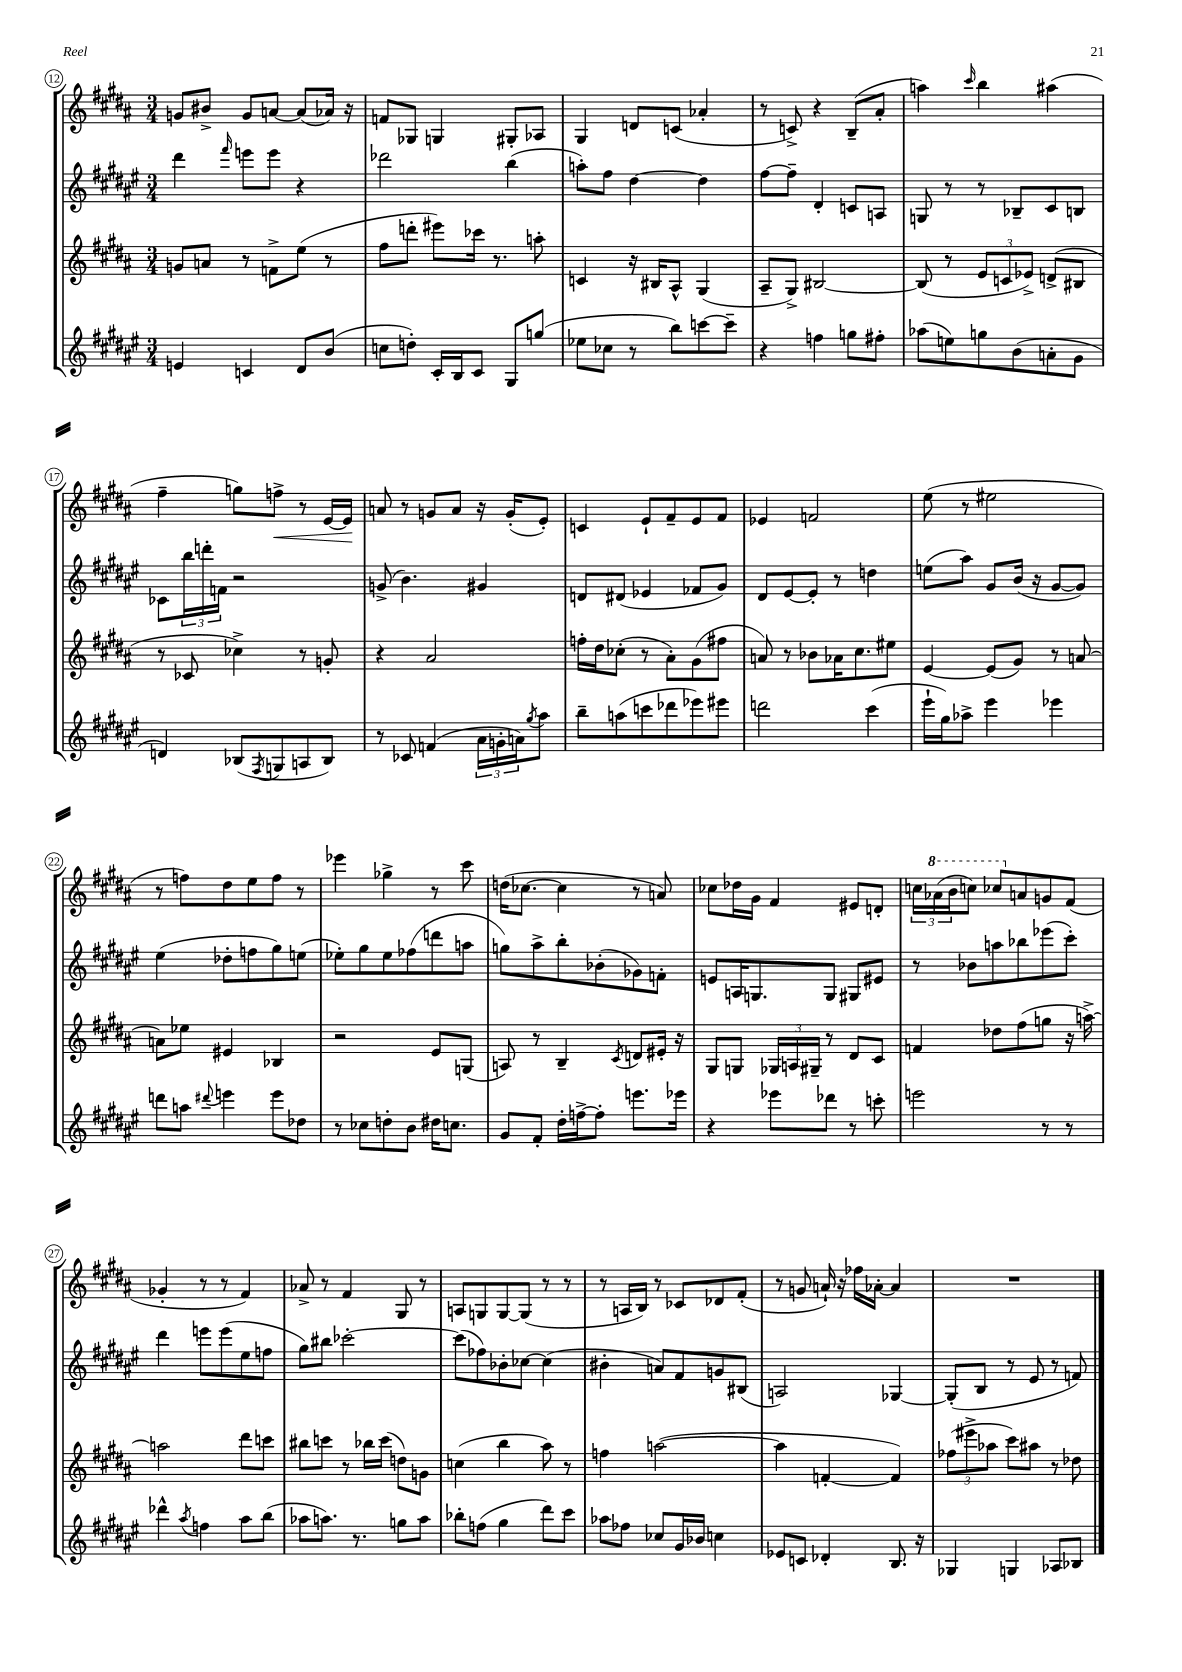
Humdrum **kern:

**kern	**kern	**kern	**kern	**dynam
*part4	*part3	*part2	*part1	*part1
*staff4	*staff3	*staff2	*staff1	*staff1
*clefG2	*clefG2	*clefG2	*clefG2	*
*k[f#c#g#d#a#e#]	*k[f#c#g#d#a#]	*k[f#c#g#d#a#e#]	*k[f#c#g#d#a#]	*
*M3/4	*M3/4	*M3/4	*M3/4	*
=12	=12	=12	=12	=12
4en/	8gn/L	4ddd#\	8gn/L	.
.	8an/J	.	8b#X^/J	.
.	.	16qqfff#/	.	.
4cn/	8r	8eeen\L	8g/L	.
.	8fn^\L	8eee\J	[8an/J	.
8d#/L	(8ee\J	4r	(8a/L]	.
(8b/J	8r	.	16a-X/Jk)	.
.	.	.	16r	.
=13	=13	=13	=13	=13
8ccn\L	8ff#\L	2ddd-X\	8fn/L	.
8ddn'\J)	8dddn'\J	.	8G-X/J	.
16c#'/LL	8eee#X\L)	.	4Gn/	.
16B/J	.	.	.	.
8c#/J	16ccc-X\Jk	.	.	.
.	8.r	.	.	.
8G#/L	.	(4bb\	8G#X'/L	.
(8ggn/J	8aan'\	.	8A-X/J	.
=14	=14	=14	=14	=14
8ee-X\L	4cn/	8aan'\L)	4G#/	.
8cc-X\J	.	8ff#\J	.	.
8r	16r	[4dd#\	8dn/L	.
.	16B#X/KL	.	.	.
8bb\L)	8A#^^/J	.	(8cn/J	.
[8cccn\	(4G#/	4dd#\]	4a-X'/	.
8ccc~\J]	.	.	.	.
=15	=15	=15	=15	=15
4r	8A#~/L	[8ff#\L	8r	.
.	8G#^/J)	8ff#~\J]	8cn^/)	.
4ffn\	[2B#X/	4d#'/	4r	.
8ggn\L	.	8cn/L	(8B~/L	.
8ff#X'\J	.	8An/J	8a#'/J	.
=16	=16	=16	=16	=16
(8aa-X\L	(8B#/]	8Gn/	4aan\)	.
8een\)	8r	8r	.	.
.	.	.	16qqccc#/	.
8ggn\	12e/L	8r	4bb\	.
.	12cn/	.	.	.
(8b\	.	8B-X~/L	.	.
.	12e-X^/J)	.	.	.
8an'\	(8dn^/L	8c#/	(4aa#X\	.
8g#\J	8B#X/J	8Bn/J	.	.
!!LO:LB:g=z
=17	=17	=17	=17	=17
4dn/)	8r	8c-X\L	4ff#~\	.
.	8c-X/	24bb\L	.	.
.	.	24dddn'\	.	.
.	.	24fn\JJ	.	.
(8B-X/L	4cc-X^\)	2r	8ggn\L)	.
8qF#/	.	.	.	.
!	!	!	!	!LO:HP:b
8Gn/	.	.	8ffn^\J	<
8An/	8r	.	8r	.
8B-/J)	8gn'/	.	[16e/LL	.
.	.	.	16e/JJ]	.
.	.	.	.	[
=18	=18	=18	=18	=18
8r	4r	(8gn^/	8an/	.
8c-X/	.	4.b\)	8r	.
(4fn/	2a#/	.	8gn/L	.
.	.	.	8a/J	.
24a#\LL	.	4g#X/	16r	.
24gn'\	.	.	.	.
.	.	.	(16g'/KL	.
24an\J)	.	.	.	.
8qgg#/	.	.	.	.
8aa#\J	.	.	8e'/J)	.
=19	=19	=19	=19	=19
8bb~\L	16ffn'\LL	8dn/L	4cn/	.
.	16dd#\J	.	.	.
(8aan\	(8cc-X'\J	(8d#X/J	.	.
8cccn\	8r	4e-X/	8e`/L	.
8ddd-X\	8a#'\L)	.	8f#~/	.
8eee-X\)	(8g#\	8f-X/L	8e/	.
8eee#X\J	8ff#X\J	8g#/J)	8f#/J	.
=20	=20	=20	=20	=20
2dddn\	8an/)	8d#/L	4e-X/	.
.	8r	[8e#/	.	.
.	8b-X\L	8e#'/J]	2fn/	.
.	16a-X\K	8r	.	.
.	8.cc#\	.	.	.
(4ccc#\	.	4ddn\	.	.
.	8ee#X\J	.	.	.
=21	=21	=21	=21	=21
16eee#`\LL	[4e/	(8een\L	(8ee\	.
16gg#\J)	.	.	.	.
8aa-X^\J	.	8aa#\J)	8r	.
4eee#\	(8e/L]	8g#/L	2ee#X\	.
.	8g#/J)	(16b/Jk	.	.
.	.	16r	.	.
4eee-X\	8r	[8g#/L	.	.
.	[8an/	8g#/J])	.	.
!!LO:LB:g=z
=22	=22	=22	=22	=22
8dddn\L	8an\L]	(4ee#\	8r	.
8aan\J	8ee-X\J	.	8ffn\L)	.
8qqddd#X/	.	.	.	.
4eeen\	4e#X/	8dd-X'\L	8dd#\	.
.	.	8ffn\	8ee\	.
8eee\L	4B-X/	8gg#\)	8ff\J	.
8dd-X\J	.	(8een\J	8r	.
=23	=23	=23	=23	=23
8r	2r	8ee-X'\L)	4eee-X\	.
8cc-X\L	.	8gg#\	.	.
8ddn'\	.	8ee-\	4gg-X^\	.
8b\J	.	(8ff-X\	.	.
16dd#X\KL	8e/L	8dddn\	8r	.
8.ccn\J	.	.	.	.
.	(8Gn/J	8aan\J	8ccc#\	.
=24	=24	=24	=24	=24
8g#/L	8An/)	8ggn\L)	(16ddn\KL	.
.	.	.	[8.cc-X\J	.
8f#'/J	8r	8aa#^\	.	.
16dd#'\LL	4B~/	8bb'\	4cc-\]	.
[16ffn^\J	.	.	.	.
8ff'\J]	.	(8b-X'\	.	.
.	8qc#/	.	.	.
8.eeen\L	8dn/L	8g-X\)	8r	.
.	16e#X'/Jk	8fn'\J	8an/)	.
16eee-X\Jk	16r	.	.	.
=25	=25	=25	=25	=25
4r	8G#/L	8en/L	8cc-X\L	.
.	8Gn/J	16An/K	16dd-X\L	.
.	.	8.Gn/	16g#\JJ	.
8eee-X\L	24G-X/LL	.	4f#/	.
.	24An/	.	.	.
.	24G#X~/JJ	.	.	.
8ddd-X\J	8r	8G/J	.	.
8r	8d#/L	8G#X/L	8e#X/L	.
8cccn'\	8c#/J	8e#X/J	8dn'/J	.
=26	=26	=26	=26	=26
2eeen\	4fn/	8r	24ccn\LL	.
*	*	*	*8va	*
.	.	.	(24aa-X\	.
.	.	.	24bb\J	.
.	.	8b-X\L	8cccn\J)	.
.	8dd-X\L	8aan\	8ccc-X/L	.
*	*	*	*X8va	*
.	(8ff#\	8bb-X\	8an/	.
8r	8ggn\J	(8eee-X\	8gn/	.
8r	16r	8ccc#'\J)	(8f#/J	.
.	[16aan^\)	.	.	.
!!LO:LB:g=z
=27	=27	=27	=27	=27
4ddd-X^^\	2aan\]	4ddd#\	4g-X'/	.
8qaa#/	.	.	.	.
4ffn\	.	8eeen\L	8r	.
.	.	(8eee\	8r	.
8aa#\L	8ddd#\L	8ee#\	4f#/)	.
(8bb\J	8cccn\J	8ffn\J	.	.
=28	=28	=28	=28	=28
8aa-X\L	8bb#X\L	8gg#\L)	8a-X^/	.
8.aan\J)	8cccn\J	8bb#X\J	8r	.
.	8r	[2ccc-X'\	4f#/	.
8.r	.	.	.	.
.	16bb-X\LL	.	.	.
.	(16ccc\JJ	.	.	.
8ggn\L	8ddn\L)	.	8G#/	.
8aa\J	8gn\J	.	8r	.
=29	=29	=29	=29	=29
8bb-X'\L	(4ccn\	(8ccc-\L]	8An/L	.
(8ffn\J	.	8ff-X\)	8Gn/	.
4gg#\	4bb\	8b-X'\	[8G/	.
.	.	[8cc-X\J	(8G/J]	.
8ddd#\L)	8aa#\)	(4cc-\]	8r	.
8ccc#\J	8r	.	8r	.
=30	=30	=30	=30	=30
8aa-X\L	4ffn\	4b#X'\	8r	.
8ff-X\J	.	.	16An/LL	.
.	.	.	16B/JJ)	.
8cc-X/L	([2aan\	8an/L)	8r	.
16g#/L	.	8f#/	8c-X/L	.
16b-X/JJ	.	.	.	.
4ccn\	.	8gn/	8d-X/	.
.	.	(8B#X/J	(8f#'/J	.
=31	=31	=31	=31	=31
8e-X/L	4aa\]	2An/)	8r	.
8cn/J	.	.	8gn/	.
4d-X'/	[4fn'/	.	16an`/)	.
.	.	.	16r	.
.	.	.	16ff-X\LL	.
.	.	.	[16a-X'\JJ	.
8.B/	4f/])	[4G-X/	4a-/]	.
16r	.	.	.	.
=32	=32	=32	=32	=32
4G-X/	(12ff-X\L	(8G-'/L]	2.r	.
.	12eee#X^\	.	.	.
.	.	8B/J	.	.
.	12aa-X\J	.	.	.
4Gn/	8ccc#\L)	8r	.	.
.	8aa#X\J	8e#/	.	.
8A-X/L	8r	8r	.	.
8B-X/J	8dd-X\	8fn/)	.	.
==	==	==	==	==
*-	*-	*-	*-	*-
